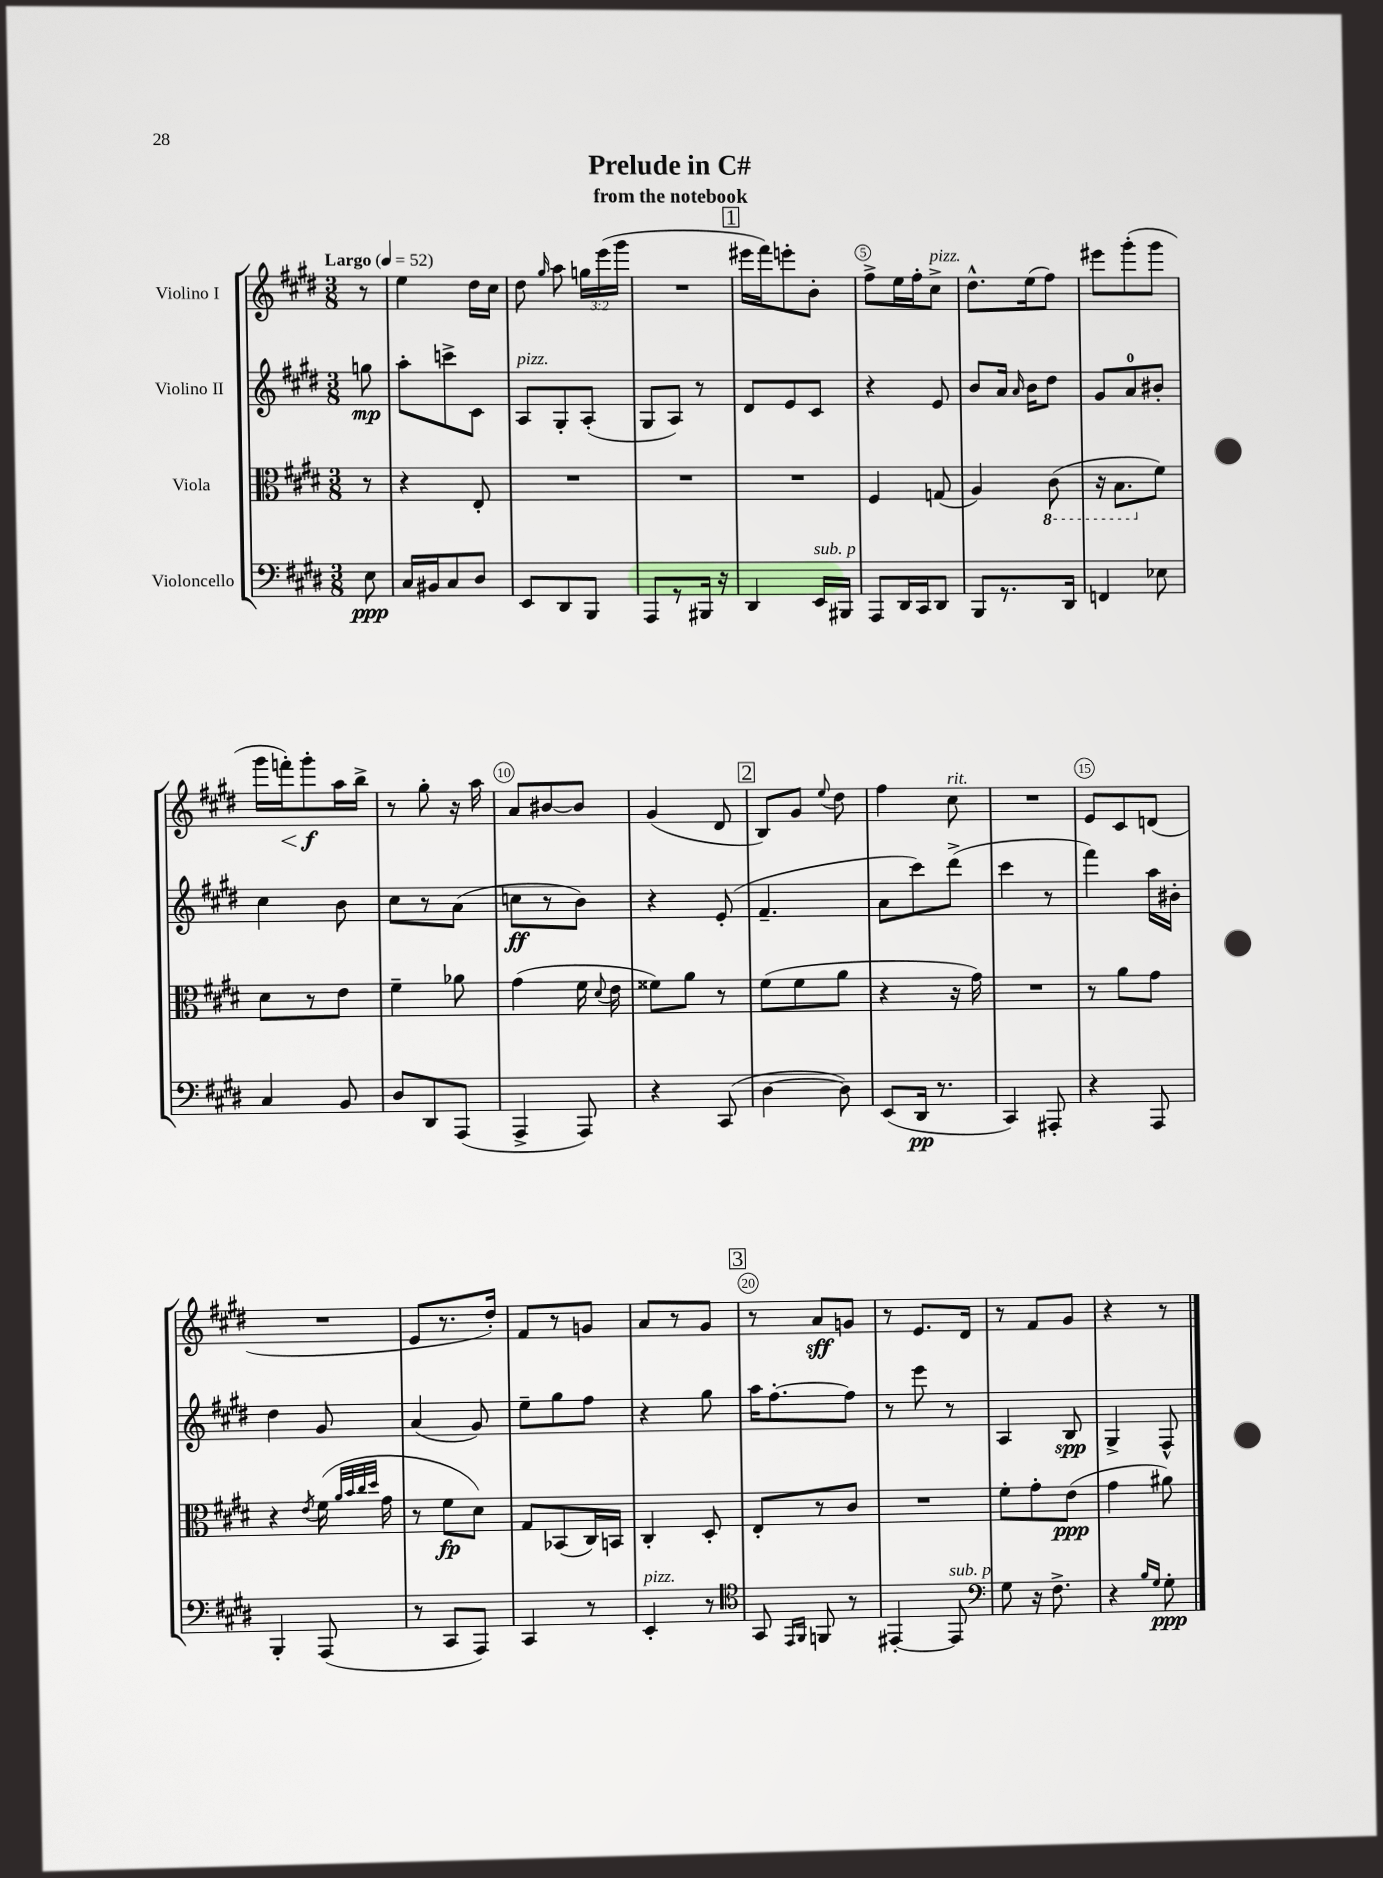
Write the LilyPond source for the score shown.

\header { title = "Prelude in C#" subtitle = "from the notebook" }
<<
\new StaffGroup <<
\new Staff = "s0" \with { instrumentName = "Violino I" } {
    \clef treble \key e \major \numericTimeSignature \time 3/8 \override Staff.TupletNumber.text = #tuplet-number::calc-fraction-text \partial 8 \tempo "Largo" 4 = 52
    \autoBeamOff r8 |
    e''4 dis''16[ cis''16] |
    dis''8 \grace { gis''16 } a''8 \tuplet 3/2 { g''16[ e'''16( gis'''16] } |
    R4. |
    \mark \markup { \box "1" } eis'''16[ fis'''16) e'''8-. b'8]-. |
    fis''8[-> e''16 fis''16-. cis''8]->^\markup { \italic "pizz." } |
    dis''8.[-^ e''16( fis''8]) |
    eis'''8[ gis'''8-.( gis'''8] |
    gis'''16[ f'''16-.\<) gis'''8-.\f\! a''16 b''16]-> |
    r8 gis''8-. r16 a''16 |
    a'8[ bis'8~ bis'8] |
    gis'4( dis'8 |
    \mark \markup { \box "2" } b8[) gis'8] \appoggiatura { e''8 } dis''8 |
    fis''4 cis''8^\markup { \italic "rit." } |
    R4. |
    e'8[ cis'8 d'8]( |
    R4. |
    e'8[ r8. dis''16]-.) |
    fis'8[ r8 g'8] |
    a'8[ r8 gis'8] |
    \mark \markup { \box "3" } r8 a'8[\sff g'8] |
    r8 e'8.[ dis'16] |
    r8 fis'8[ gis'8] |
    r4 r8 \bar "|." |
}
\new Staff = "s1" \with { instrumentName = "Violino II" } {
    \clef treble \key e \major \numericTimeSignature \time 3/8 \partial 8
    \autoBeamOff g''8\mp |
    a''8[-. c'''8-> cis'8] |
    a8[^\markup { \italic "pizz." } gis8-. a8]-.( |
    gis8[ a8]) r8 |
    \mark \markup { \box "1" } dis'8[ e'8 cis'8] |
    r4 e'8 |
    b'8[ a'16] \grace { a'16 } b'16[ dis''8] |
    gis'8[ a'8-0 bis'8]-. |
    cis''4 b'8 |
    cis''8[ r8 a'8]( |
    c''8[\ff r8 b'8]) |
    r4 e'8-.( |
    \mark \markup { \box "2" } fis'4.-- |
    a'8[ cis'''8) dis'''8]->( |
    cis'''4 r8 |
    fis'''4) a''16[ bis'16]-. |
    dis''4 gis'8 |
    a'4( gis'8) |
    e''8[-- gis''8 fis''8] |
    r4 gis''8 |
    \mark \markup { \box "3" } a''16[ fis''8.~-. fis''8] |
    r8 e'''8 r8 |
    a4 b8\spp |
    gis4-> fis8-^ \bar "|." |
}
\new Staff = "s2" \with { instrumentName = "Viola" } {
    \clef alto \key e \major \numericTimeSignature \time 3/8 \partial 8
    \autoBeamOff r8 |
    r4 e8-. |
    R4. |
    R4. |
    \mark \markup { \box "1" } R4. |
    fis4 g8( |
    a4) \ottava #-1 cis8( |
    r16 b,8.[ \ottava #0 fis'8]) |
    dis'8[ r8 e'8] |
    fis'4-- aes'8 |
    gis'4( fis'16 \appoggiatura { dis'8 } e'16 |
    fisis'8[) a'8] r8 |
    \mark \markup { \box "2" } fis'8[( fis'8 a'8] |
    r4 r16 gis'16) |
    R4. |
    r8 a'8[ gis'8] |
    r4 \acciaccatura { e'8 } fis'16( \grace { a'32[ b'32 cis''32 dis''32] } gis'16 |
    r8 fis'8[\fp dis'8]) |
    gis8[ bes,8( cis16) b,16] |
    cis4-. dis8-. |
    \mark \markup { \box "3" } e8[-. r8 cis'8] |
    R4. |
    fis'8[-. gis'8-. e'8]\ppp( |
    gis'4 ais'8) \bar "|." |
}
\new Staff = "s3" \with { instrumentName = "Violoncello" } {
    \clef bass \key e \major \numericTimeSignature \time 3/8 \partial 8
    \autoBeamOff e8\ppp |
    cis16[ bis,16 cis8 dis8] |
    e,8[ dis,8 b,,8] |
    a,,8[ r8 bis,,16] r16 |
    \mark \markup { \box "1" } dis,4 e,16[^\markup { \italic "sub. p" } bis,,16] |
    a,,8[ dis,16 cis,16 dis,8] |
    b,,8[ r8. dis,16] |
    f,4 ees8 |
    cis4 b,8 |
    dis8[ dis,8 a,,8]( |
    a,,4-> a,,8) |
    r4 cis,8( |
    \mark \markup { \box "2" } dis4~ dis8) |
    e,8[( dis,16]\pp r8. |
    cis,4) ais,,8-. |
    r4 a,,8 |
    b,,4-. a,,8( |
    r8 cis,8[ a,,8]) |
    cis,4 r8 |
    e,4-.^\markup { \italic "pizz." } r8 |
    \mark \markup { \box "3" } \clef tenor gis,8 \grace { e,16[ fis,16] } f,8 r8 |
    eis,4~-. eis,8^\markup { \italic "sub. p" } |
    \clef bass gis8 r16 fis8.-> |
    r4 \grace { b16[ gis16] } gis8-.\ppp \bar "|." |
}
>>
>>
\layout { \context { \Score \override BarNumber.break-visibility = ##(#f #t #t) barNumberVisibility = #(every-nth-bar-number-visible 5) \override BarNumber.stencil = #(make-stencil-circler 0.1 0.3 ly:text-interface::print) } }
